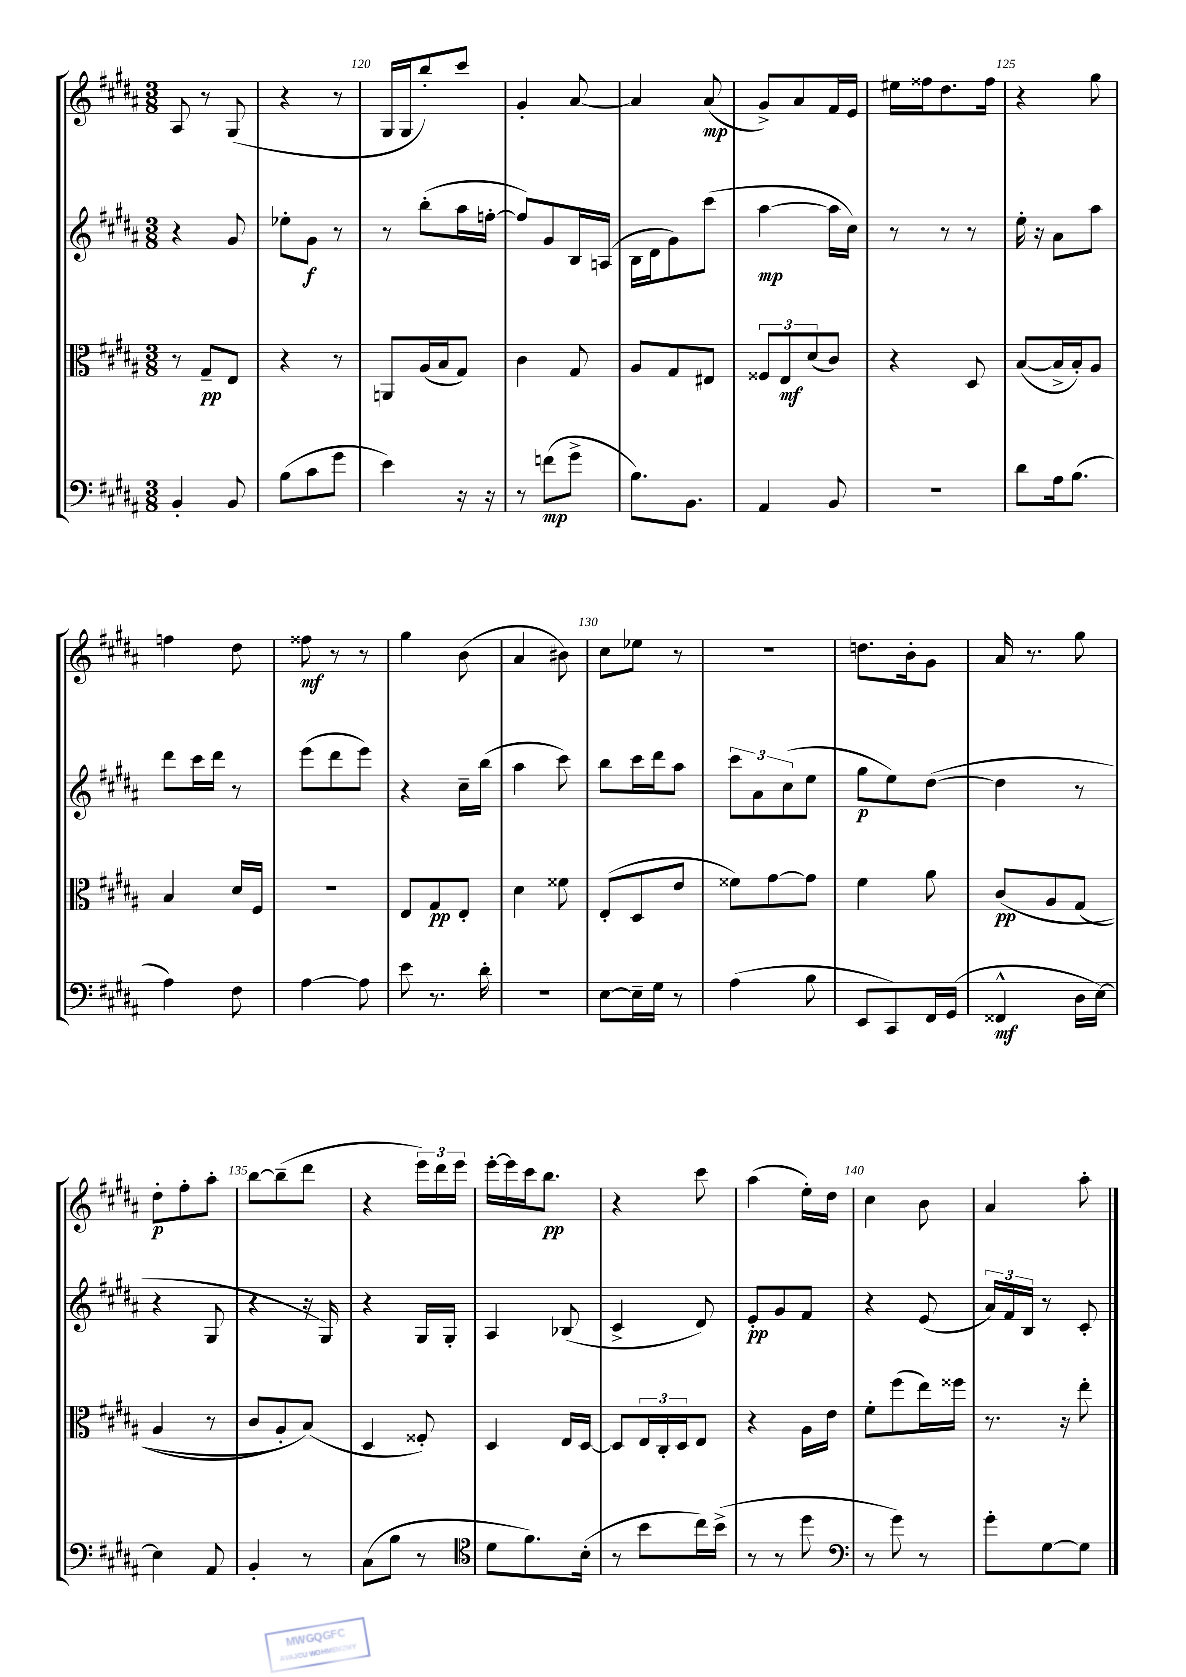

**kern	**kern	**kern	**kern
*staff4	*staff3	*staff2	*staff1
*clefF4	*clefC3	*clefG2	*clefG2
*k[f#c#g#d#a#]	*k[f#c#g#d#a#]	*k[f#c#g#d#a#]	*k[f#c#g#d#a#]
*M3/8	*M3/8	*M3/8	*M3/8
4BB'/	8r	4r	8A#/
.	8G#~/L	.	8r
8BB/	8E/J	8g#/	(8G#/
=	=	=	=
(8B\L	4r	8ee-'\L	4r
8c#\	.	8g#\J	.
8g#\J	8r	8r	8r
=	=	=	=
4e\)	8AA/L	8r	16G#/LL
.	.	.	16G#/J
.	(16A#/L	(8bb'\L	8bb'/)
.	16B/J	.	.
16r	8G#/J)	16aa#\L	8ccc#/J
16r	.	[16ff'\JJ	.
=	=	=	=
8r	4c#\	8ff/]L)	4g#'/
(8f\L	.	8g#/	.
8g#^\J	8G#/	16B/L	[8a#/
.	.	(16A/JJ	.
=	=	=	=
8.B\L)	8A#/L	16B\LL	4a#/]
.	.	16d#\J	.
.	8G#/	8g#\)	.
8.BB\J	.	.	.
.	8E#/J	(8ccc#\J	(8a#/
=	=	=	=
4AA#/	12F##/L	[4aa#\	8g#^/L)
.	12E/	.	.
.	.	.	8a#/
.	(12d#/	.	.
8BB/	8c#/J)	16aa#\]LL	16f#/L
.	.	16cc#\JJ)	16e/JJ
=	=	=	=
4.r	4r	8r	16ee#\LL
.	.	.	16ff##\J
.	.	8r	8.dd#\
.	8D#/	8r	.
.	.	.	16ff##\Jk
=	=	=	=
8d#\L	([8B/L	16ee'\	4r
.	.	16r	.
16A#\k	16B^/]L	8a#\L	.
(8.B\J	16B'/J)	.	.
.	8A#/J	8aa#\J	8gg#\
=	=	=	=
4A#\)	4B/	8ddd#\L	4ff\
.	.	16ccc#\L	.
.	.	16ddd#\JJ	.
8F#\	16d#/LL	8r	8dd#\
.	16F#/JJ	.	.
=	=	=	=
[4A#\	4.r	(8eee\L	8ff##\
.	.	8ddd#\	8r
8A#\]	.	8eee\J)	8r
=	=	=	=
8e\	8E/L	4r	4gg#\
8.r	8G#/	.	.
.	8E'/J	16cc#~\LL	(8b\
16d#'\	.	(16bb\JJ	.
=	=	=	=
4.r	4d#\	4aa#\	4a#/
.	8f##\	8ccc#\)	8b#\)
=	=	=	=
[8E\L	(8E'/L	8bb\L	8cc#\L
16E~\]L	8D#/	16ccc#\L	8ee-\J
16G#\JJ	.	16ddd#\J	.
8r	8e/J	8aa#\J	8r
=	=	=	=
(4A#\	8f##\L)	12ccc#\L	4.r
.	.	12a#\	.
.	[8g#\	.	.
.	.	(12cc#\	.
8B\	8g#\]J	8ee\J	.
=	=	=	=
8EE/L	4f#\	8gg#\L	8.dd\L
8CC#/)	.	8ee\)	.
.	.	.	16b'\k
16FF#/L	8a#\	([8dd#\J	8g#\J
(16GG#/JJ	.	.	.
=	=	=	=
4FF##^^/	&(8c#/L	4dd#\]	16a#/
.	.	.	8.r
.	8A#/	.	.
16D#\LL	(8G#/J	8r	8gg#\
[16E\JJ)	.	.	.
=	=	=	=
4E\]	4A#/	4r	8dd#'\L
.	.	.	8ff#'\
8AA#/	8r	8G#/	8aa#'\J
=	=	=	=
4BB'/	8c#/L	4r	[8bb\L
.	8A#'/)	.	(8bb~\]
8r	(8B/J&)	16r	8ddd#\J
.	.	16G#/)	.
=	=	=	=
(8C#\L	4D#/	4r	4r
8B\J	.	.	.
8r	8F##'/)	16G#/LL	24eee\LL)
.	.	.	24ddd#\
.	.	16G#'/JJ	.
.	.	.	24eee\JJ
=	=	=	=
*clefC4	*	*	*
8d#\L	4D#/	4A#/	[16eee'\LL
.	.	.	16eee\]
8.f#\)	.	.	16ccc#\J
.	.	.	8.bb\J
.	16E/LL	(8B-/	.
(16B'\Jk	[16D#/JJ	.	.
=	=	=	=
8r	8D#/]L	4c#^/	4r
8b\L	24E/L	.	.
.	24C#'/	.	.
.	24D#/J	.	.
16cc#\L)	8E/J	8d#/)	8ccc#\
(16b^\JJ	.	.	.
=	=	=	=
8r	4r	8e'/L	(4aa#\
8r	.	8g#/	.
8dd#\	16A#\LL	8f#/J	16ee'\LL)
.	16e\JJ	.	16dd#\JJ
=	=	=	=
*clefF4	*	*	*
8r	8f#'\L	4r	4cc#\
8g#\)	(8ff#\	.	.
8r	16ee\L)	(8e/	8b\
.	16ff##\JJ	.	.
=	=	=	=
8g#'\L	8.r	24a#/LL)	4a#/
.	.	24f#/	.
.	.	24B/JJ	.
[8G#\	.	8r	.
.	16r	.	.
8G#\]J	8ee'\	8c#'/	8aa#'\
==	==	==	==
*-	*-	*-	*-
